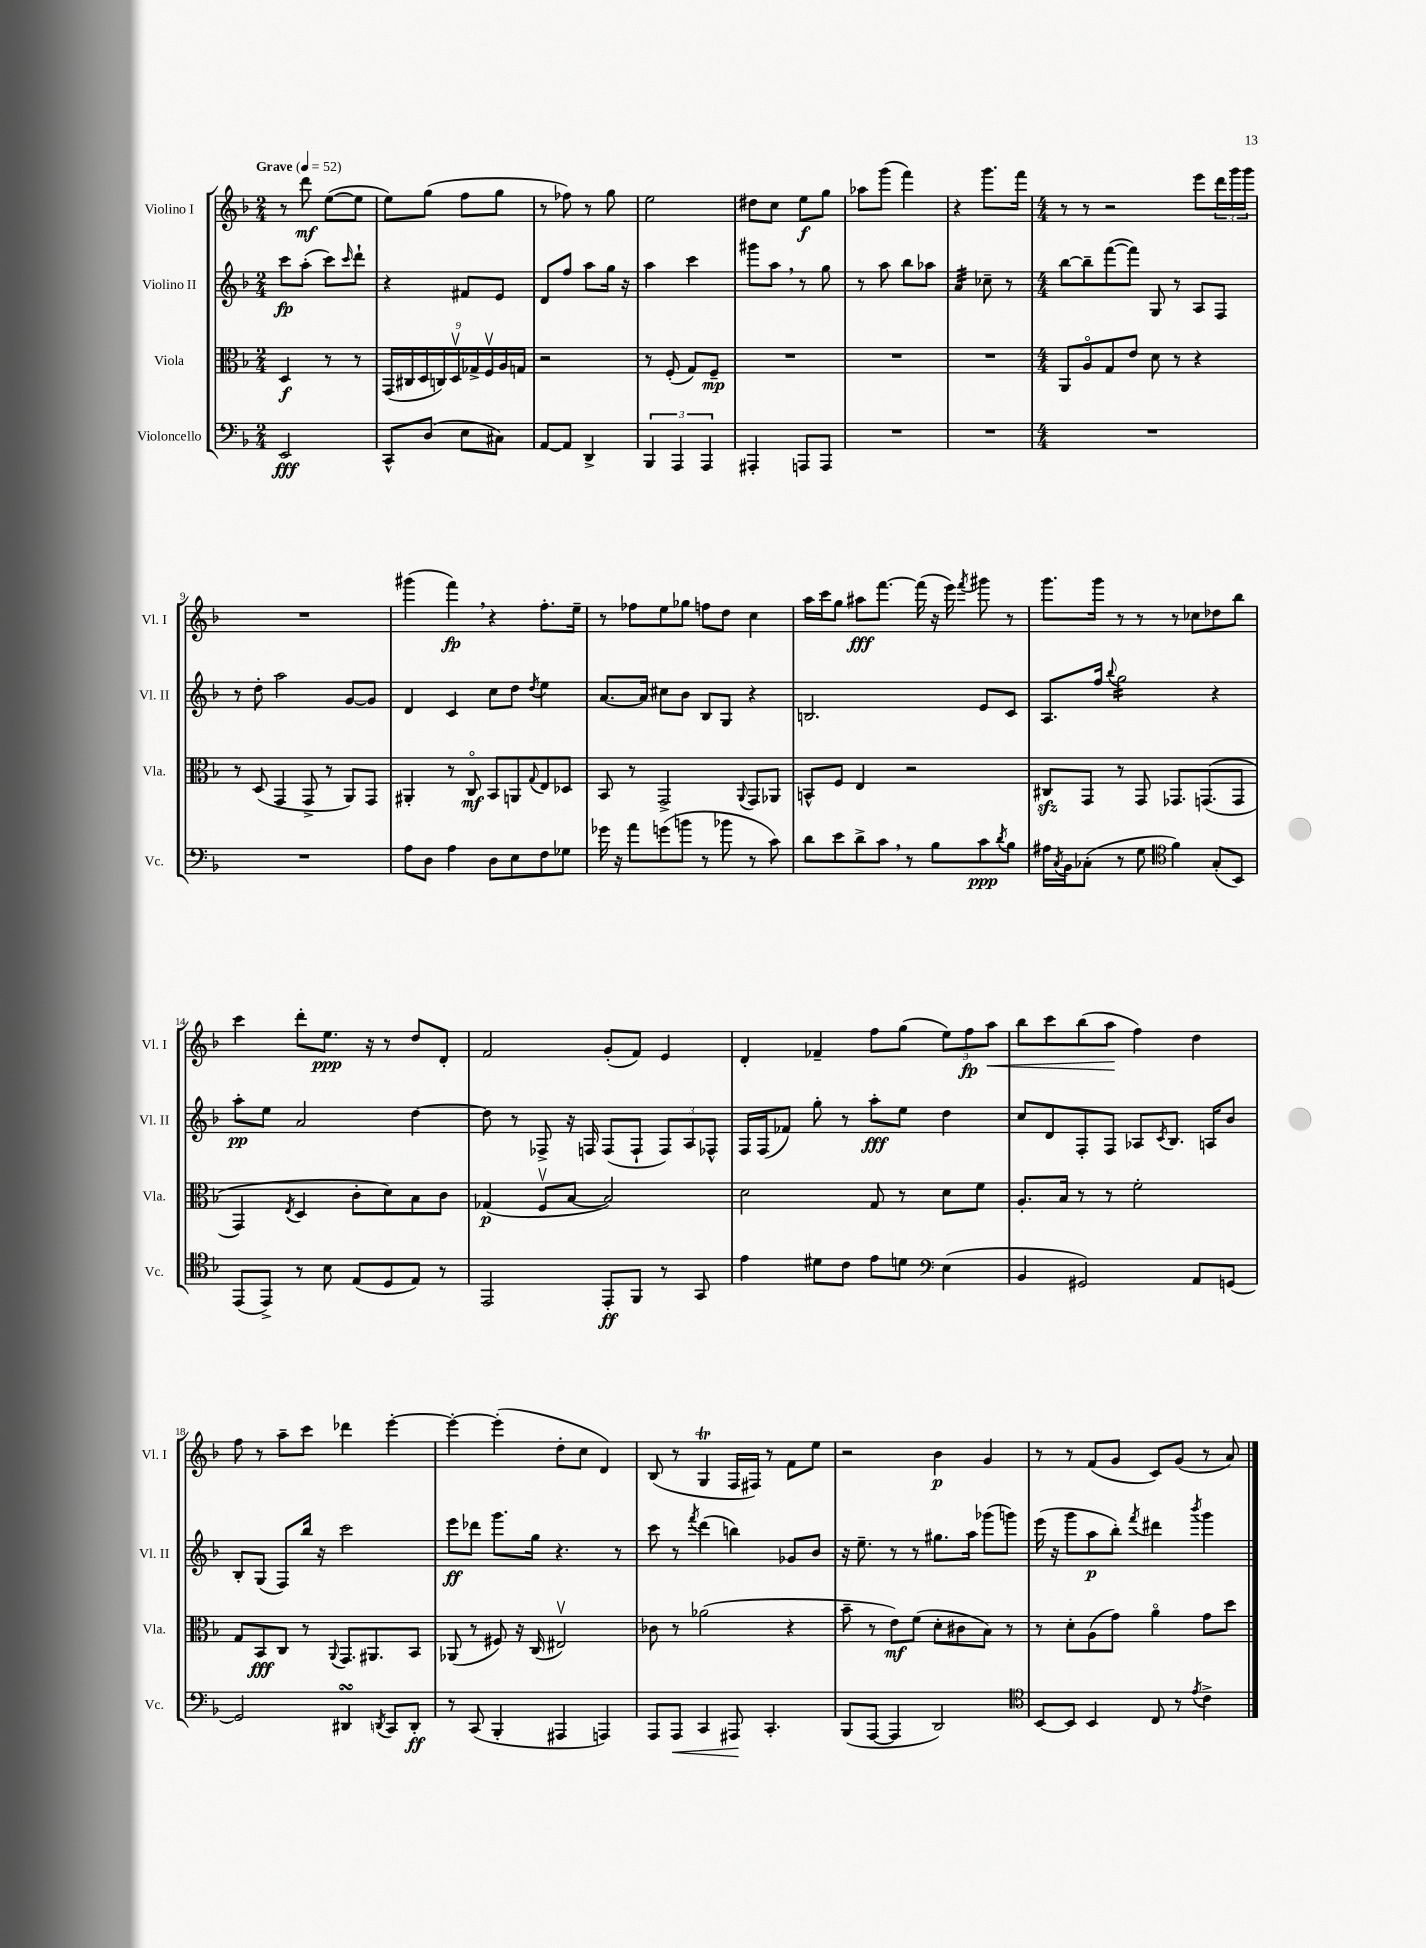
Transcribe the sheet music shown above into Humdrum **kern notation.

**kern	**dynam	**kern	**dynam	**kern	**dynam	**kern	**dynam
*part4	*part4	*part3	*part3	*part2	*part2	*part1	*part1
*staff4	*staff4	*staff3	*staff3	*staff2	*staff2	*staff1	*staff1
*I"Violoncello	*	*I"Viola	*	*I"Violino II	*	*I"Violino I	*
*I'Vc.	*	*I'Vla.	*	*I'Vl. II	*	*I'Vl. I	*
*clefF4	*	*clefC3	*	*clefG2	*	*clefG2	*
*k[b-]	*	*k[b-]	*	*k[b-]	*	*k[b-]	*
*M2/4	*	*M2/4	*	*M2/4	*	*M2/4	*
*MM52	*	*MM52	*	*MM52	*	*MM52	*
=1	=1	=1	=1	=1	=1	=1	=1
!	!	!	!	!	!	!LO:TX:a:B:t=Grave	!
2EE/	fff	4D/	f	8ccc\L	fp	8r	.
.	.	.	.	(8aa'\J	.	8ddd\	mf
.	.	8r	.	8ccc\L)	.	([8ee\L	.
.	.	.	.	16qqccc/	.	.	.
.	.	8r	.	8ddd`\J	.	8ee\J]	.
=2	=2	=2	=2	=2	=2	=2	=2
8CC^^/L	.	(18GG/LL	.	4r	.	8ee\L)	.
.	.	18C#X/	.	.	.	.	.
.	.	18D/	.	.	.	.	.
(8D/J	.	.	.	.	.	(8gg\J	.
.	.	18Cn/)	.	.	.	.	.
.	.	18Dv/	.	.	.	.	.
8E\L	.	.	.	8f#X/L	.	8ff\L	.
.	.	18G-X^/	.	.	.	.	.
.	.	18Fv/	.	.	.	.	.
8C#X\J)	.	.	.	8e/J	.	8gg\J	.
.	.	18A/	.	.	.	.	.
.	.	18Gn/JJ	.	.	.	.	.
=3	=3	=3	=3	=3	=3	=3	=3
[8AA/L	.	2r	.	8d/L	.	8r	.
8AA/J]	.	.	.	8ff/J	.	8ff-X\)	.
4DD^/	.	.	.	8aa\L	.	8r	.
.	.	.	.	16gg\Jk	.	8gg\	.
.	.	.	.	16r	.	.	.
=4	=4	=4	=4	=4	=4	=4	=4
6BBB-/	.	8r	.	4aa\	.	2ee\	.
.	.	(8F'/	.	.	.	.	.
6AAA/	.	.	.	.	.	.	.
.	.	8G/L)	.	4ccc\	.	.	.
6AAA/	.	.	.	.	.	.	.
.	.	8F~/J	mp	.	.	.	.
=5	=5	=5	=5	=5	=5	=5	=5
4AAA#X'/	.	2r	.	8ggg#X\L	.	8dd#X\L	.
.	.	.	.	8aa,\J	.	8cc\J	.
8AAAn/L	.	.	.	8r	.	8ee\L	f
8AAA/J	.	.	.	8gg\	.	8gg\J	.
=6	=6	=6	=6	=6	=6	=6	=6
2r	.	2r	.	8r	.	8aa-X\L	.
.	.	.	.	8aa\	.	(8ggg\J	.
.	.	.	.	8bb-\L	.	4fff\)	.
.	.	.	.	8aa-X\J	.	.	.
=7	=7	=7	=7	=7	=7	=7	=7
*	*	*	*	*tremolo	*	*	*
2r	.	2r	.	32a/LLL	.	4r	.
.	.	.	.	32a/	.	.	.
.	.	.	.	32a/	.	.	.
.	.	.	.	32a/	.	.	.
.	.	.	.	32a/	.	.	.
.	.	.	.	32a/	.	.	.
.	.	.	.	32a/	.	.	.
.	.	.	.	32a/JJJ	.	.	.
*	*	*	*	*Xtremolo	*	*	*
.	.	.	.	8cc-X~\	.	8.ggg\L	.
.	.	.	.	8r	.	.	.
.	.	.	.	.	.	16fff\Jk	.
=8	=8	=8	=8	=8	=8	=8	=8
*M4/4	*	*M4/4	*	*M4/4	*	*M4/4	*
1r	.	8AA/L	.	[8bb-\L	.	8r	.
.	.	8A/	.	8bb-~\]	.	8r	.
.	.	8G/	.	([8fff\	.	2r	.
.	.	8e/J	.	8fff\J])	.	.	.
.	.	8d\	.	8G/	.	.	.
.	.	8r	.	8r	.	.	.
.	.	4r	.	8A/L	.	8eee\L	.
.	.	.	.	8F/J	.	24ddd\L	.
.	.	.	.	.	.	24ggg\	.
.	.	.	.	.	.	24ggg\JJ	.
!!LO:LB:g=z
=9	=9	=9	=9	=9	=9	=9	=9
1r	.	8r	.	8r	.	1r	.
.	.	(8D/	.	8dd'\	.	.	.
.	.	4GG/	.	2aa\	.	.	.
.	.	8GG^/	.	.	.	.	.
.	.	8r	.	.	.	.	.
.	.	8AA/L)	.	[8g/L	.	.	.
.	.	8GG/J	.	8g/J]	.	.	.
=10	=10	=10	=10	=10	=10	=10	=10
8A\L	.	4AA#X'/	.	4d/	.	(4ggg#X\	.
8D\J	.	.	.	.	.	.	.
4A\	.	8r	.	4c/	.	4fff,\)	fp
.	.	8C/	mf	.	.	.	.
8D\L	.	8BB-/L	.	8cc\L	.	4r	.
8E\	.	8AAn/	.	8dd\J	.	.	.
.	.	8qqG/	.	8qdd/	.	.	.
8F\	.	8E/	.	4ee\	.	8.ff'\L	.
8G-X\J	.	8D-X/J	.	.	.	.	.
.	.	.	.	.	.	16ee~\Jk	.
=11	=11	=11	=11	=11	=11	=11	=11
16g-X\	.	8BB-/	.	[8.a/L	.	8r	.
16r	.	.	.	.	.	.	.
8a\L	.	8r	.	.	.	8ff-X\L	.
.	.	.	.	16a/Jk]	.	.	.
(8gn\	.	2GG^/	.	8cc#X\L	.	8ee\	.
8bn\J	.	.	.	8b-\J	.	8gg-X\J	.
8r	.	.	.	8B-/L	.	8ffn\L	.
8b-X\	.	.	.	8G/J	.	8dd\J	.
.	.	8qqAA/	.	.	.	.	.
8r	.	8GG/L	.	4r	.	4cc\	.
8c\)	.	8AA-X/J	.	.	.	.	.
=12	=12	=12	=12	=12	=12	=12	=12
8d\L	.	8BBn^^/L	.	2.Bn/	.	16aa\LL	.
.	.	.	.	.	.	16ccc\J	.
8e\	.	8F/J	.	.	.	8gg\J	.
8d^\	.	4E/	.	.	.	8aa#X\L	fff
8c,\J	.	.	.	.	.	[8.fff\J	.
8r	.	2r	.	.	.	.	.
.	.	.	.	.	.	(16fff\]	.
8B-\L	.	.	.	.	.	16r	.
.	.	.	.	.	.	16eee\)	.
.	.	.	.	.	.	8qfff/	.
8c\	ppp	.	.	8e/L	.	8ggg#X\	.
8qd/	.	.	.	.	.	.	.
8B-\J	.	.	.	8c/J	.	8r	.
=13	=13	=13	=13	=13	=13	=13	=13
16A#X\LL	.	8C#Xzz/L	.	8.A/L	.	8.ggg\L	.
8qC/	.	.	.	.	.	.	.
16BB-\J	.	.	.	.	.	.	.
(8C-X'\J	.	8GG/J	.	.	.	.	.
.	.	.	.	16ff/Jk	.	16ggg\Jk	.
.	.	.	.	8qqbb-/	.	.	.
*	*	*	*	*tremolo	*	*	*
8r	.	8r	.	16gg\LL	.	8r	.
.	.	.	.	16gg\	.	.	.
8G\	.	8GG/	.	16gg\	.	8r	.
.	.	.	.	16gg\	.	.	.
*clefC4	*	*	*	*	*	*	*
4f\)	.	8.GG-X/L	.	16gg\	.	8r	.
.	.	.	.	16gg\	.	.	.
.	.	.	.	16gg\	.	8cc-X\L	.
.	.	((8.GGn/	.	16gg\JJ	.	.	.
*	*	*	*	*Xtremolo	*	*	*
(8G'/L	.	.	.	4r	.	8dd-X\	.
8BB-/J)	.	8GG/J	.	.	.	8bb-\J	.
!!LO:LB:g=z
=14	=14	=14	=14	=14	=14	=14	=14
(8EE/L	.	4GG/)	.	8aa'\L	pp	4ccc\	.
8EE^/J)	.	.	.	8ee\J	.	.	.
.	.	8qE/	.	.	.	.	.
8r	.	4D/	.	2a/	.	8ddd'\L	.
8B-\	.	.	.	.	.	8.ee\J	ppp
(8E/L	.	8c'\L	.	.	.	.	.
.	.	.	.	.	.	16r	.
8D/	.	8d\)	.	.	.	8r	.
8E/J)	.	8B-\	.	[4dd\	.	8dd/L	.
8r	.	8c\J	.	.	.	8d'/J	.
=15	=15	=15	=15	=15	=15	=15	=15
2EE/	.	(4G-X/	p	8dd\]	.	2f/	.
.	.	.	.	8r	.	.	.
.	.	8Fv/L	.	8F-X^/	.	.	.
.	.	[8B-/J	.	16r	.	.	.
.	.	.	.	16Fn/	.	.	.
8EE'/L	ff	2B-/])	.	(8F/L	.	(8g'/L	.
8FF/J	.	.	.	8F`/J	.	8f/J)	.
8r	.	.	.	12F/L)	.	4e/	.
.	.	.	.	12A/	.	.	.
8GG/	.	.	.	.	.	.	.
.	.	.	.	12F-X^^/J	.	.	.
=16	=16	=16	=16	=16	=16	=16	=16
4e\	.	2d\	.	16F/LL	.	4d'/	.
.	.	.	.	(16F/J	.	.	.
.	.	.	.	8f-X/J)	.	.	.
8d#X\L	.	.	.	8gg'\	.	4f-X~/	.
8c\J	.	.	.	8r	.	.	.
8e\L	.	8G/	.	8aa'\L	fff	8ff\L	.
8dn\J	.	8r	.	8ee\J	.	(8gg\J	.
*clefF4	*	*	*	*	*	*	*
(4E\	.	8d\L	.	4dd\	.	12ee\L)	.
.	.	.	.	.	.	12ff\	fp
.	.	8f\J	.	.	.	.	.
!	!	!	!	!	!	!	!LO:HP:b
.	.	.	.	.	.	12aa\J	<
=17	=17	=17	=17	=17	=17	=17	=17
4BB-/	.	8.A'/L	.	8cc/L	.	8bb-\L	.
.	.	.	.	8d/	.	8ccc\	.
.	.	16B-/Jk	.	.	.	.	.
2GG#X/)	.	8r	.	8F'/	.	(8bb-\	.
.	.	8r	.	8F/J	.	8aa\J	.
.	.	2f'\	.	8A-X/L	.	4ff\)	[
.	.	.	.	8qc/	.	.	.
.	.	.	.	8.B-/J	.	.	.
8AA/L	.	.	.	.	.	4dd\	.
.	.	.	.	16An/KL	.	.	.
[8GGn/J	.	.	.	8b-/J	.	.	.
!!LO:LB:g=z
=18	=18	=18	=18	=18	=18	=18	=18
2GG/]	.	8G/L	.	8B-'/L	.	8ff\	.
.	.	8BB-/	fff	(8G/J	.	8r	.
.	.	8C/J	.	8F/L)	.	8aa~\L	.
.	.	8r	.	16bb-/Jk	.	8ccc\J	.
.	.	.	.	16r	.	.	.
.	.	8qqAA/	.	.	.	.	.
4DD#XsSsS/	.	8.GG/L	.	2ccc\	.	4ddd-X\	.
.	.	8.AA#X/	.	.	.	.	.
8qDDn/	.	.	.	.	.	.	.
8CC/L	.	.	.	.	.	[4eee'\	.
8DD'/J	ff	8BB-/J	.	.	.	.	.
=19	=19	=19	=19	=19	=19	=19	=19
8r	.	(8AA-X/	.	8eee\L	ff	4eee'\_	.
(8CC/	.	8r	.	8ddd-X\J	.	.	.
4BBB-'/	.	8F#X/)	.	8.ggg\L	.	(4eee'\]	.
.	.	16r	.	.	.	.	.
.	.	(16C/	.	16gg\Jk	.	.	.
4AAA#X/	.	2E#Xv/)	.	4.r	.	8dd'\L	.
.	.	.	.	.	.	8cc\J	.
4AAAn/)	.	.	.	.	.	4d/)	.
.	.	.	.	8r	.	.	.
=20	=20	=20	=20	=20	=20	=20	=20
8AAA/L	.	8c-X\	.	8ccc\	.	(8B-/	.
!	!LO:HP:b	!	!	!	!	!	!
8AAA/J	<	8r	.	8r	.	8r	.
.	.	.	.	8qfff/	.	.	.
4CC/	.	(2a-X\	.	(4ddd\	.	4GT/	.
8AAA#X/	.	.	.	4bbn\)	.	16F/LL	.
.	.	.	.	.	.	16F#X/JJ)	.
4.CC'/	[	.	.	.	.	8r	.
.	.	4r	.	8g-X/L	.	8f\L	.
.	.	.	.	8b-/J	.	8ee\J	.
=21	=21	=21	=21	=21	=21	=21	=21
(8BBB-/L	.	8b-~\	.	16r	.	2r	.
.	.	.	.	8.ee~\	.	.	.
[8AAA/J	.	8r	.	.	.	.	.
4AAA/]	.	8e\L)	mf	8r	.	.	.
.	.	(8f\J	.	8r	.	.	.
2DD/)	.	8d'\L	.	8.gg#X\L	.	4b-\	p
.	.	8c#X\	.	.	.	.	.
.	.	.	.	16aa\Jk	.	.	.
.	.	8B-\J)	.	(8ggg-X\L	.	4g/	.
.	.	8r	.	8gggn\J)	.	.	.
=22	=22	=22	=22	=22	=22	=22	=22
*clefC4	*	*	*	*	*	*	*
[8BB-/L	.	8r	.	(16eee\	.	8r	.
.	.	.	.	16r	.	.	.
8BB-/J]	.	8d'\L	.	8ggg\L	.	8r	.
4BB-/	.	(8A\	.	8aa\	p	(8f/L	.
.	.	8g\J)	.	8bb-'\J)	.	8g/J	.
.	.	.	.	8qfff/	.	.	.
8C/	.	4a\	.	4ddd#X\	.	8c/L)	.
8r	.	.	.	.	.	(8g/J	.
8qe/	.	.	.	8qbbb-/	.	.	.
4c^\	.	8g\L	.	4ggg\	.	8r	.
.	.	8dd\J	.	.	.	8a/)	.
==	==	==	==	==	==	==	==
*-	*-	*-	*-	*-	*-	*-	*-
